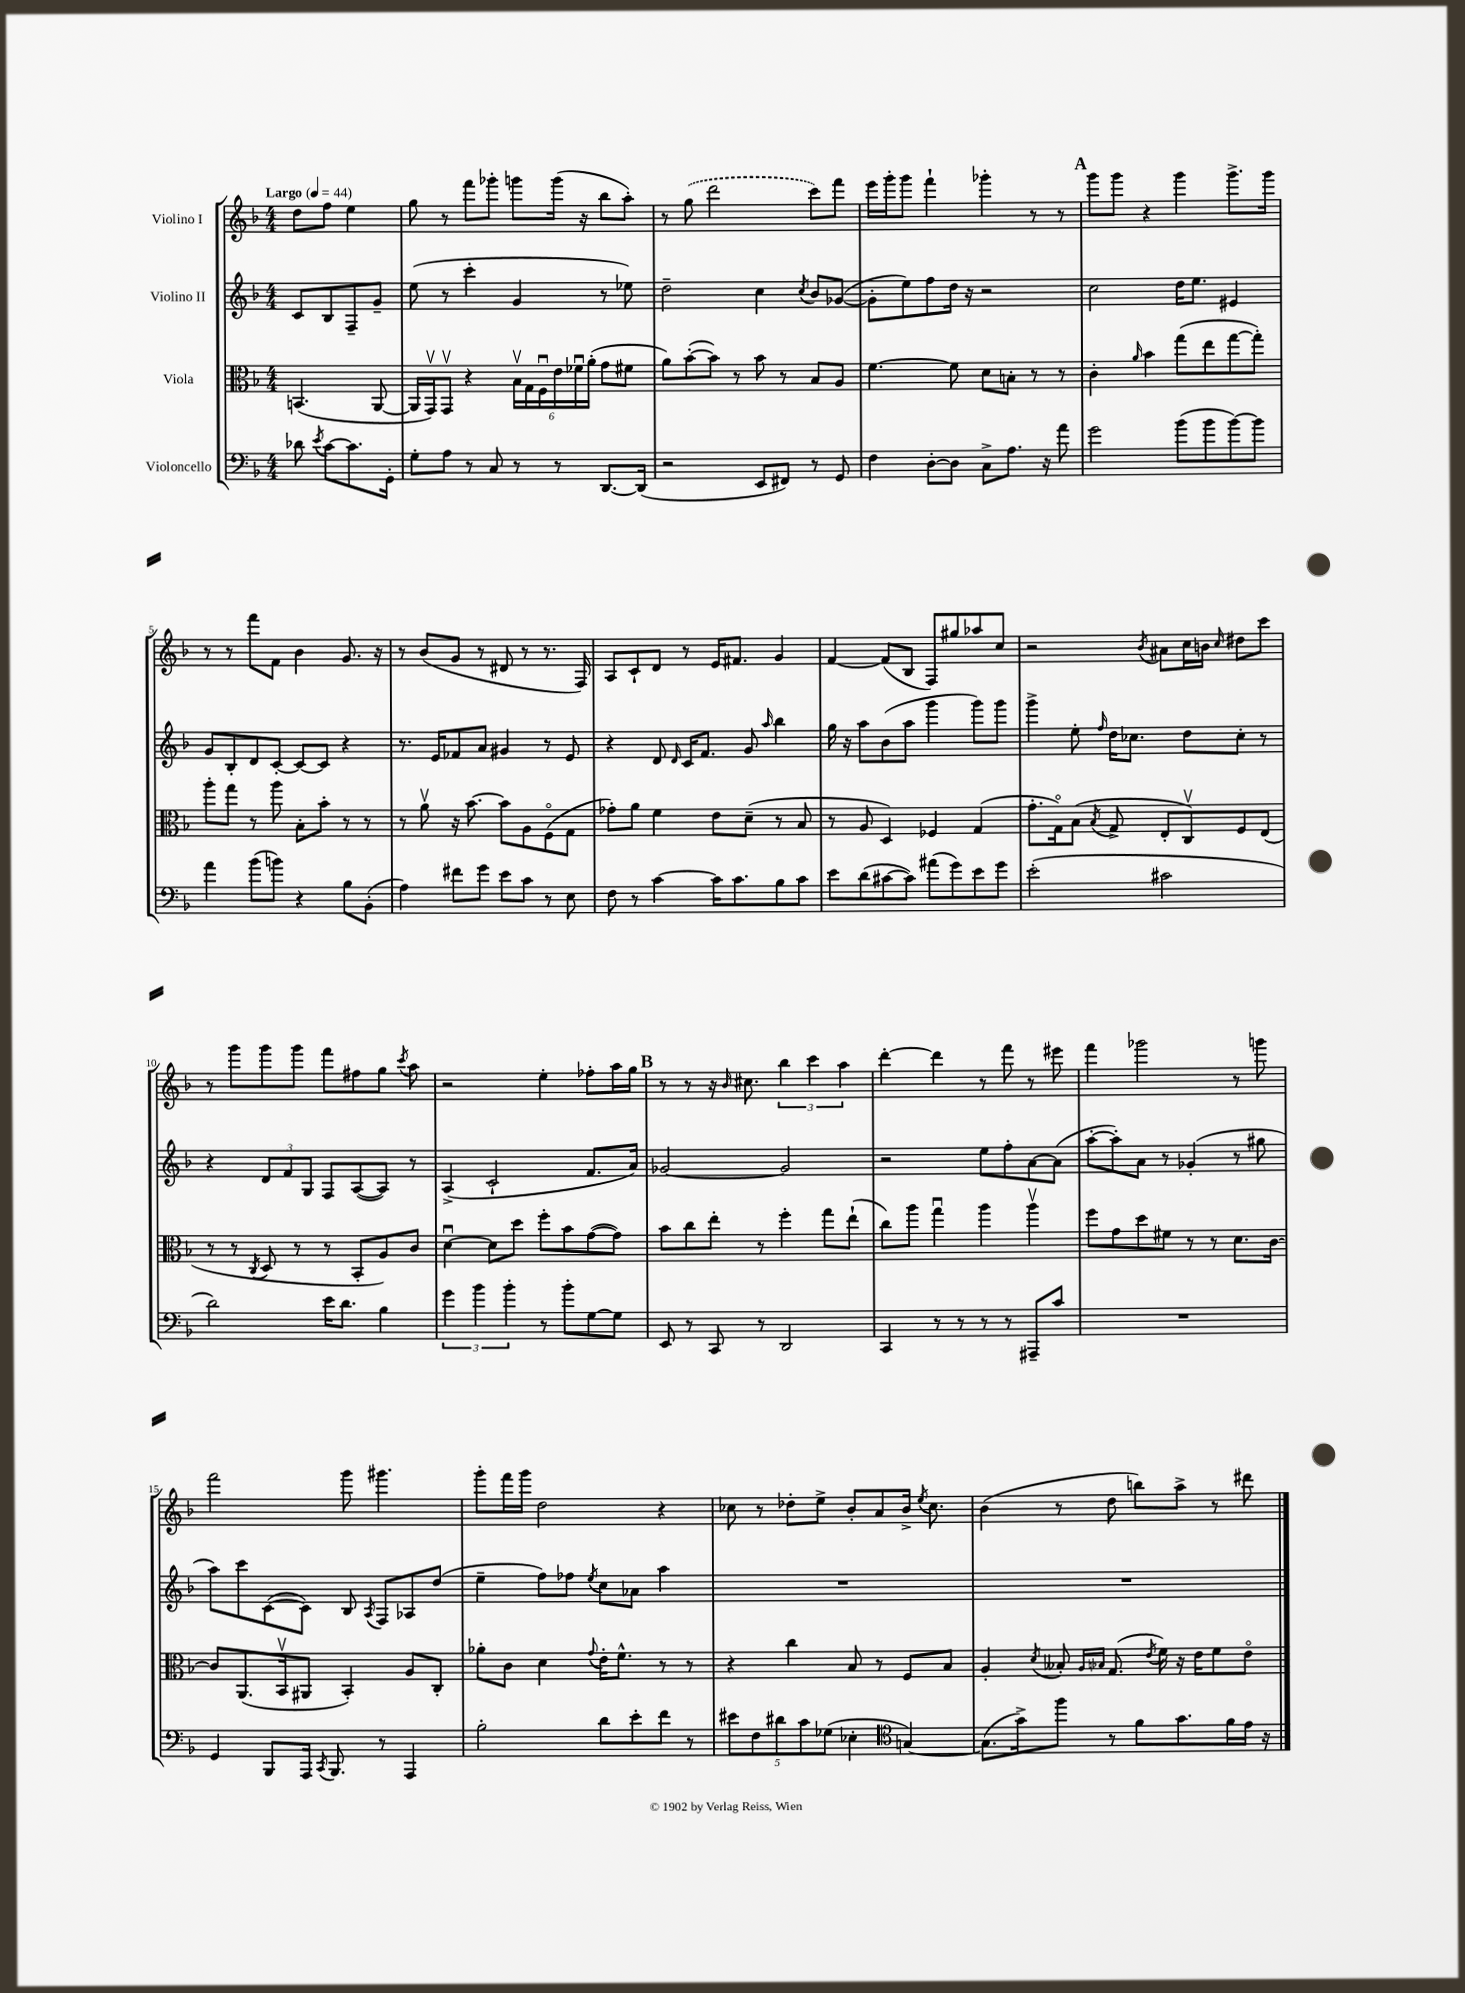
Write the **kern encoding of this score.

**kern	**kern	**kern	**kern
*staff4	*staff3	*staff2	*staff1
*clefF4	*clefC3	*clefG2	*clefG2
*k[b-]	*k[b-]	*k[b-]	*k[b-]
*M4/4	*M4/4	*M4/4	*M4/4
*MM44	*MM44	*MM44	*MM44
8d-\	(4.BB/	8c/L	8dd\L
8qe/	.	.	.
[8c\L	.	8B-/	8ff\J
8.c\]	.	8F~/	4ee\
.	[8AA/	8g~/J	.
16GG'\Jk	.	.	.
=	=	=	=
8G'\L	16AA/]LL	(8ee\	8gg\
.	16GGv/J)	.	.
8A\J	8GGv/J	8r	8r
8r	4r	4ccc'\	8fff\L
8C/	.	.	8ggg-'\J
8r	24B-v\LL	4g/	8ggg\L
.	24G\	.	.
.	24Fu\	.	.
8r	24e\	.	(16ggg\Jk
.	24f-u\	.	.
.	.	.	16r
.	(24a'\JJ	.	.
[8.DD/L	8g\L	8r	8bb-\L
.	8f#\J	8ee-\)	8aa'\J)
(16DD/]Jk	.	.	.
=	=	=	=
2r	8a\L)	2dd~\	8r
.	([8b-'\	.	(8gg\
.	8b-\]J)	.	2ddd\
.	8r	.	.
8EE/L	8b-\	4cc\	.
8FF#/J)	8r	.	.
.	.	8qcc/	.
8r	8B-/L	8b-/L	8ccc\L)
8GG/	8A/J	([8g-/J	8fff\J
=	=	=	=
4F\	[4.f\	8g-'\]L	16eee\LL
.	.	.	16ggg'\J
.	.	8ee\)	8ggg\J
[8D'\L	.	8ff\	4fff`\
8D\]J	8f\]	16dd\Jk	.
.	.	16r	.
8C^\L	8d\L	2r	4ggg-'\
8.A\J	8B'\J	.	.
.	8r	.	8r
16r	.	.	.
8a\	8r	.	8r
=	=	=	=
2g\	4c'\	2cc\	8ggg\L
.	.	.	8ggg\J
.	16qqa/	.	.
.	4b-\	.	4r
(8b-\L	(8gg\L	16dd\LK	4ggg\
.	.	8.ee\J	.
8b-\	8ee\	.	.
[8b-\)	[8gg\	4e#/	8.ggg^\L
8b-\]J	8gg'\]J)	.	.
.	.	.	16ggg\Jk
=	=	=	=
4a\	8aa'\L	8g/L	8r
.	8gg\J	8B-'/	8r
(8b-\L	8r	8d/	8fff\L
8b\J)	8aa\	[8c'/J	8f\J
4r	8B-'\L	8c/_L	4b-\
.	8b-'\J	8c/]J	.
8B-\L	8r	4r	8.g/
(8BB-'\J	8r	.	.
.	.	.	16r
=	=	=	=
4A\)	8r	8.r	8r
.	8av\	.	(8b-/L
.	.	16e/LK	.
8f#\L	16r	8f-/	8g/J
.	[8.b-\	.	.
8g\J	.	8a/J	8r
8e\L	8b-\]L	4g#/	8d#/
8c\J	8A\	.	8r
8r	(8Fo\	8r	8.r
8E\	8G\J	8e/	.
.	.	.	16F/)
=	=	=	=
8F\	8g-'\L)	4r	8A/L
8r	8a\J	.	8c`/
[4c\	4f\	8d/	8d/J
.	.	16qqd/	.
.	.	16c/LK	8r
.	.	8.f/J	.
16c\]LK	8e\L	.	16e/LK
8.c\	.	.	8.f#/J
.	(8d~\J	8g/	.
.	.	16qqaa/	.
8B-\	8r	4bb-\	4g/
8c\J	8B-/	.	.
=	=	=	=
8e\L	8r	16gg\	[4f/
.	.	16r	.
(8d\	8A/	8aa\L	.
[8c#\	4D/)	(8b-\	(8f/]L
8c#\]J)	.	8aa\J	8B-/J
(8a#\L	4F-/	4ggg\	8F/L)
8g\)	.	.	8gg#/
8e\	(4G/	8ggg\L)	8aa-/
8g\J	.	8ggg\J	8cc/J
=	=	=	=
(2e'\	8.g'\L	4ggg^\	2r
.	16Go\k)	.	.
.	(8B-\J	8ee'\	.
.	8qB-/	16qqff/	.
.	8G^/	16dd\LK	.
.	.	8.cc-\J	.
.	.	.	8qb-/
2c#\	8E'/L	.	8a#\L
.	8Cv/)	8dd\L	16cc\L
.	.	.	16b\JJ
.	.	.	16qqcc/
.	8F/	8cc-'\J	8dd#\L
.	(8E/J	8r	8ccc\J
=	=	=	=
2d\)	8r	4r	8r
.	8r	.	8ggg\L
.	8qC/	.	.
.	8D/	12d/L	8ggg\
.	.	12f/	.
.	8r	.	8ggg\J
.	.	12G/J	.
16e\LK	8r	8F/L	8fff\L
8.d\J	.	.	.
.	8BB-'/L	([8A/	8ff#\
4B-\	8A/)	8A/]J)	8gg\J
.	.	.	8qccc/
.	8c/J	8r	8aa\
=	=	=	=
6g\	[4du\	(4A^/	2r
6b-\	.	.	.
.	8d\]L	2c`/	.
6b-'\	.	.	.
.	8dd\J	.	.
8r	8ff'\L	.	4ee'\
8b-'\L	8b-\	.	.
[8G\	([8g\	8.f/L	8ff-'\L
8G\]J	8g\]J)	.	16aa\L
.	.	16a/Jk)	16gg\JJ
=	=	=	=
8EE/	8b-\L	[2g-/	8r
8r	8cc\	.	8r
8CC/	8ee'\J	.	16r
.	.	.	16qqb-/
.	.	.	8.cc#\
8r	8r	.	.
2DD/	4ff'\	2g-/]	6bb-\
.	.	.	6ccc\
.	8gg\L	.	.
.	.	.	6aa\
.	(8ee`\J	.	.
=	=	=	=
4CC/	8cc\L)	2r	[4ddd'\
.	8aa\J	.	.
8r	4ggu\	.	4ddd\]
8r	.	.	.
8r	4aa\	8ee\L	8r
8r	.	8ff'\	8fff\
8AAA#~/L	4aav\	[8a\	8r
8c/J	.	(8a\]J	8eee#\
=	=	=	=
1r	8ff\L	[8aa'\L	4fff\
.	8g\	8aa'\])	.
.	8dd\	8a\J	2ggg-\
.	8f#\J	8r	.
.	8r	(4g-'/	.
.	8r	.	.
.	8.d\L	8r	8r
.	.	8gg#\	8ggg\
.	[16c\Jk	.	.
=	=	=	=
4GG/	8c/]L	8aa\L)	2fff\
.	(8.AA/	8ccc\	.
8BBB-/L	.	([8c\	.
.	16BB-v/k	.	.
16AAA/Jk	8AA#/J	8c\]J)	.
8qCC/	.	.	.
8.BBB-/	.	.	.
.	4BB-'/)	8B-/	8ggg\
.	.	8qA/	.
8r	.	8F/L	4.ggg#\
4AAA/	8A/L	8A-/	.
.	8C'/J	(8dd/J	.
=	=	=	=
2B-'\	8a-'\L	4ee~\	8ggg'\L
.	8c\J	.	16fff\L
.	.	.	16ggg\JJ
.	4d\	8ff\L)	2dd\
.	.	8ff-\J	.
.	8qqg/	8qee/	.
8d\L	16e'\LK	8cc\L	.
.	8.f^^\J	.	.
8e'\	.	8a-\J	.
8f\J	8r	4aa\	4r
8r	8r	.	.
=	=	=	=
10e#\L	4r	1r	8cc-\
10F\	.	.	.
.	.	.	8r
10d#\	.	.	.
.	4cc\	.	8dd-'\L
10c\	.	.	.
.	.	.	8ee^\J
(10G-\J	.	.	.
4E-'\	8B-/	.	8b-'/L
.	8r	.	8a/
*clefC4	*	*	*
[4G/)	8F/L	.	16b-^/Jk
.	.	.	8qee/
.	.	.	8.cc-\
.	8B-/J	.	.
=	=	=	=
(8.G\]L	4A'/	1r	(4b-\
16g^\k)	.	.	.
.	8qd/	.	.
8ff\J	8B--'/	.	8r
.	16qqA/LL	.	.
.	16qqB-/JJ	.	.
8r	(8.G/	.	8dd\
8f\L	.	.	8bb\L)
.	8qe/	.	.
.	16f\)	.	.
8.g\	16r	.	8aa^\J
.	16e\LK	.	.
.	8f\	.	8r
16f\L	.	.	.
16e\JJ	8eo\J	.	8ddd#\
16r	.	.	.
==	==	==	==
*-	*-	*-	*-
